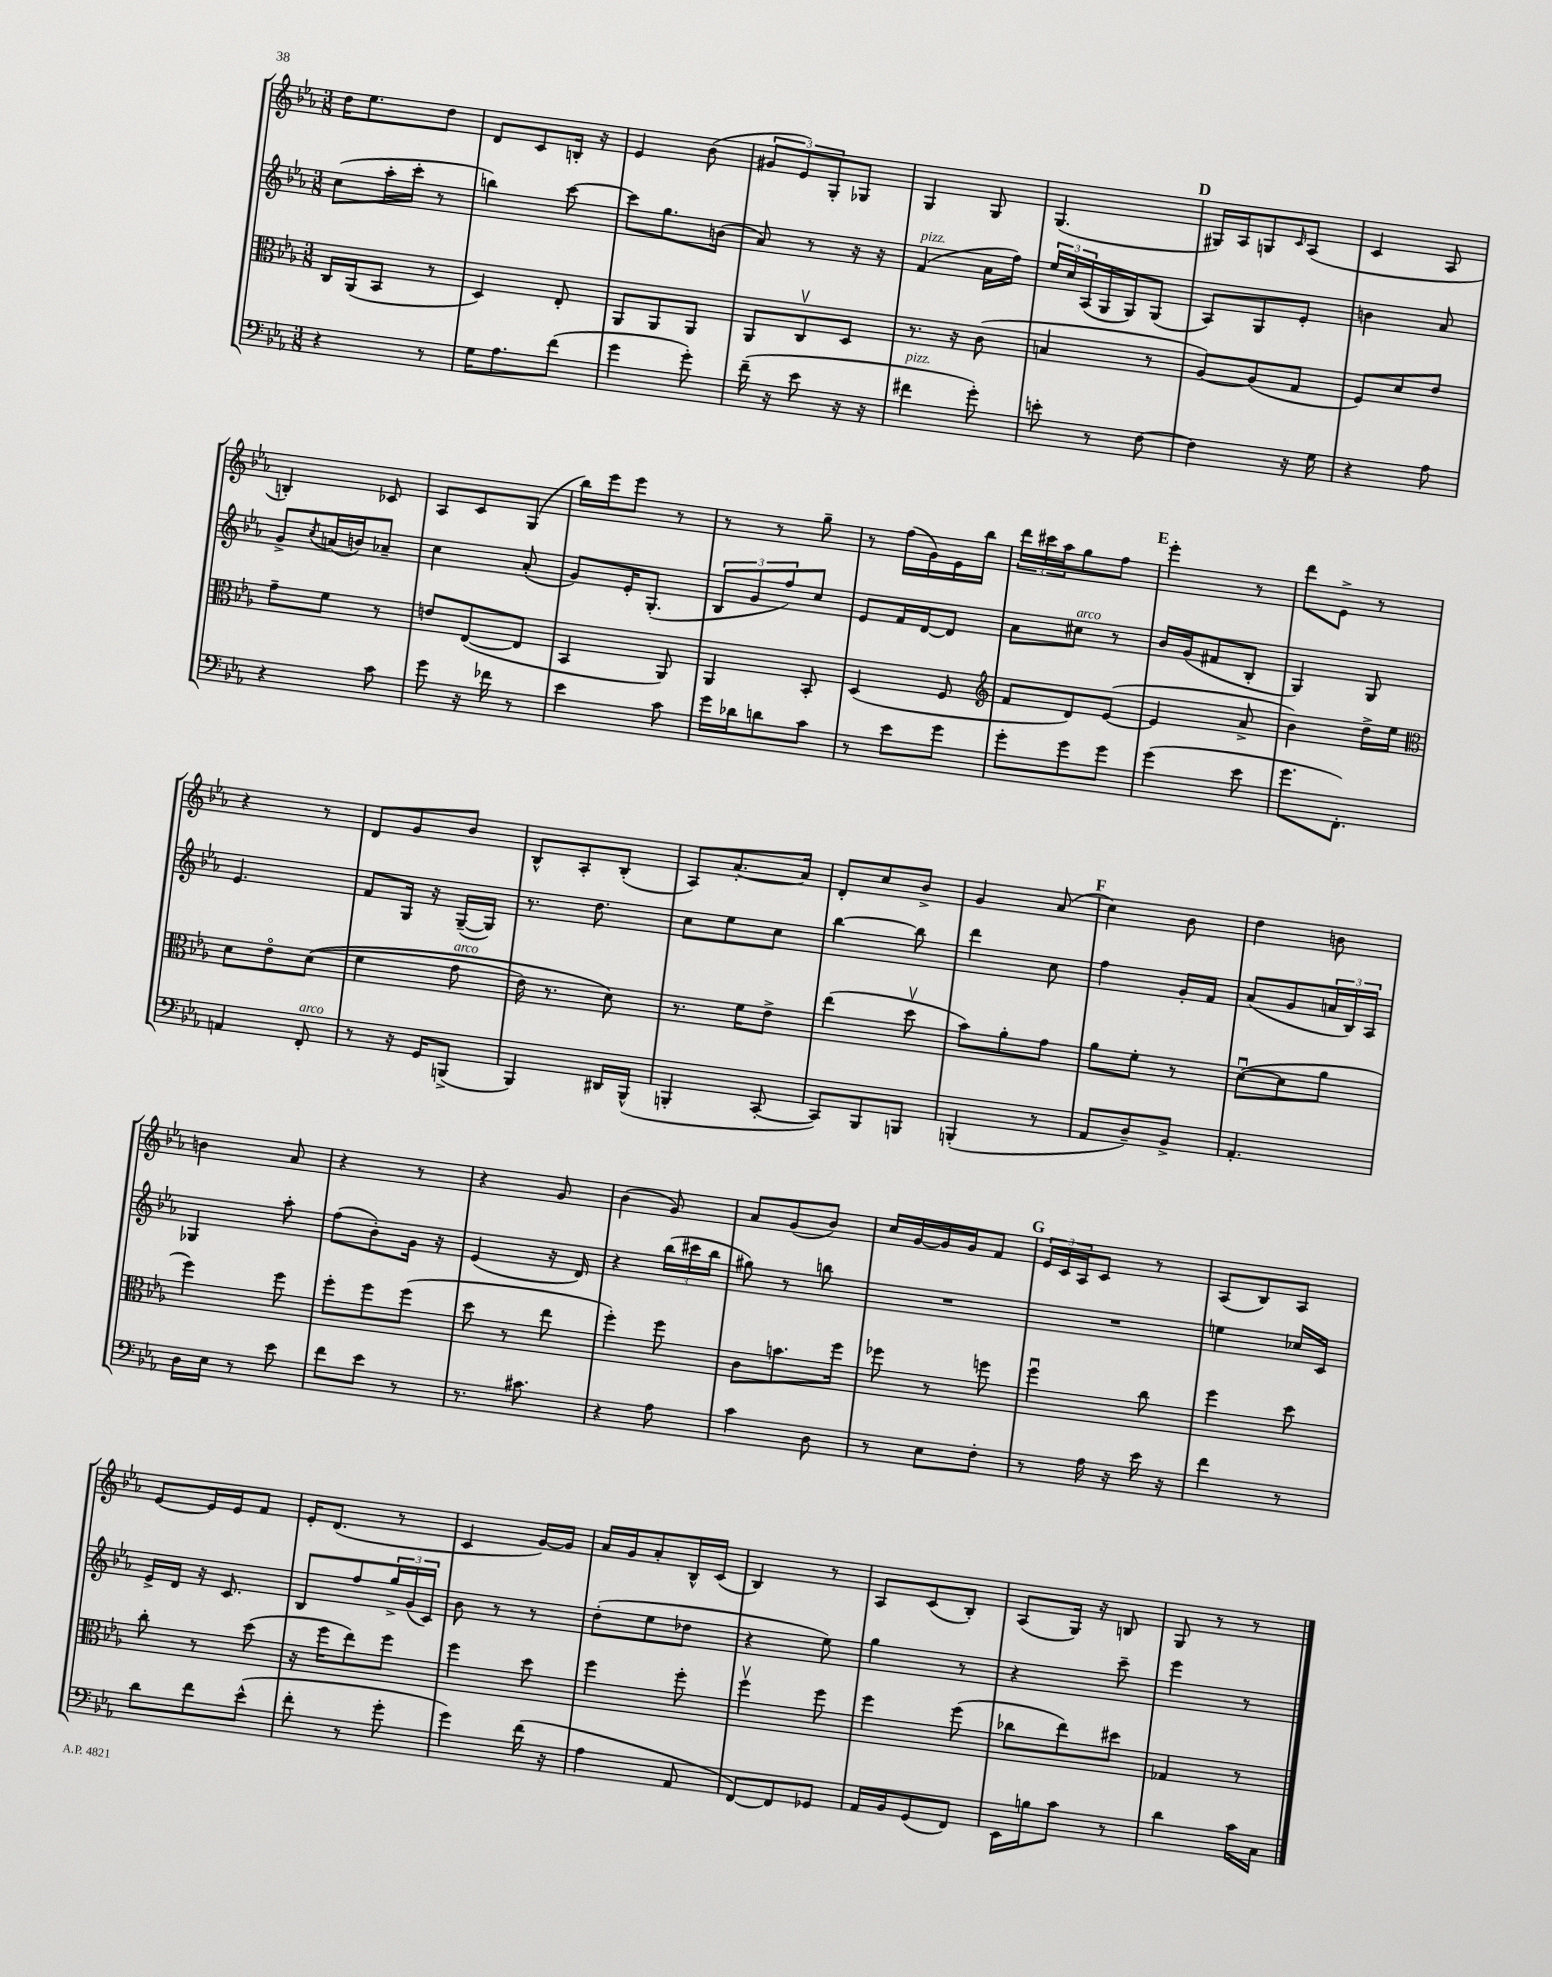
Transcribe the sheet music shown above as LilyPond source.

<<
\new StaffGroup <<
\new Staff = "s0" {
    \clef treble \key ees \major \numericTimeSignature \time 3/8
    d''16 ees''8. d''8 |
    d'8 c'8 b16-. r16 |
    ees'4 bes'8( |
    \tuplet 3/2 { gis'8 ees'8) g8-. } ges8 |
    g4 g8 |
    g4.( |
    \mark \markup { \bold "D" } gis16) aes16 g8 \grace { c'16 } aes8( |
    c'4 aes8 |
    b4-.) ces'8 |
    aes8 c'8 g8( |
    bes''16) ees'''16 ees'''8 r8 |
    r8 r8 g''8-- |
    r8 f''16( g'16) ees'16 bes''16 |
    \tuplet 3/2 { d'''16 cis'''16 aes''16 } g''8 f''8 |
    \mark \markup { \bold "E" } ees'''4-. r8 |
    d'''8 ees'8-> r8 |
    r4 r8 |
    d'8 g'8 bes'8 |
    bes8-^ aes8-. bes8-.( |
    aes8) aes'8.~-. aes'16 |
    d'8-. c''8 bes'8-> |
    g'4 aes'8( |
    \mark \markup { \bold "F" } c''4) bes'8 |
    d''4 b'8 |
    b'4 aes'8 |
    r4 r8 |
    r4 g'8 |
    bes'4( g'8) |
    aes'8 g'8( bes'8) |
    c''16 g'16~ g'16 g'16 f'8 |
    \mark \markup { \bold "G" } \tuplet 3/2 { ees'16 c'16 aes16 } c'8 r8 |
    aes8( bes8) aes8 |
    ees'8~ ees'16 ees'16 f'8 |
    ees'16-. d'8.( r8 |
    c'4 g'16~) g'16 |
    aes'16 g'16 aes'8-. bes16-^ c'16( |
    bes4) r8 |
    aes8 c'8( bes8-.) |
    aes8( g16) r16 b8 |
    g8 r8 r8 \bar "|." |
}
\new Staff = "s1" {
    \clef treble \key ees \major \numericTimeSignature \time 3/8
    c''8( aes''16-. c'''16-. r8 |
    b''4) c'''8~ |
    c'''8 g''8. b'16( |
    aes'8) r8 r16 r16 |
    f'4^\markup { \italic "pizz." }( aes'16 f''16) |
    \tuplet 3/2 { ees''16 c''16 aes16( } g16 g16) g8( |
    \mark \markup { \bold "D" } aes8) g8 ees'8-. |
    b'4 aes'8 |
    g'8-> \acciaccatura { c''8 } a'16( b'16) aes'8-- |
    c''4 aes'8-.( |
    g'8) ees'16-. g8.-.( |
    \tuplet 3/2 { bes8 g'8 f''8) } c''8 |
    ees'8 f'16 d'16~ d'8 |
    aes'8 cis''8^\markup { \italic "arco" } r8 |
    \mark \markup { \bold "E" } bes'16 g'16( fis'8 bes8-. |
    g4) g8 |
    ees'4. |
    f'8 g16 r16 g16~--( g16) |
    r8. d''8. |
    c''8 ees''8 c''8 |
    bes''4~ bes''8 |
    d'''4 c''8 |
    \mark \markup { \bold "F" } f''4 g'16-. f'16 |
    aes'8( g'8 \tuplet 3/2 { a'16 bes16) aes16 } |
    ges4 aes''8-. |
    f''8( bes'8-.) g'16 r16 |
    ees'4( r16 d'16) |
    r4 \tuplet 3/2 { bes''16( cis'''16 bes''16 } |
    gis''8) r8 b''8 |
    R4. |
    \mark \markup { \bold "G" } R4. |
    e''4 ces''16 c'16 |
    ees'16-> d'16 r16 c'8. |
    bes8 f''8 \tuplet 3/2 { g''16-> g'16( c'16) } |
    bes'8 r8 r8 |
    d''8-.( ees''8 des''8 |
    r4 ees''8) |
    g''4 r8 |
    r4 c'''8-- |
    ees'''4 r8 \bar "|." |
}
\new Staff = "s2" {
    \clef alto \key ees \major \numericTimeSignature \time 3/8
    c16 aes,16( bes,8 r8 |
    d4) ees8-. |
    aes,8 aes,8 aes,8 |
    aes,8 c8\upbow d8 |
    r8. r16 c'8( |
    b4 r8 |
    \mark \markup { \bold "D" } aes8~) aes8( g8 |
    f8) d'8 ees'8 |
    g'8-- f'8 r8 |
    e'8 ees8~( ees8 |
    bes,4 aes,8) |
    aes,4 bes,8-. |
    d4( f8 |
    \clef treble f'8 d'8) ees'8~( |
    \mark \markup { \bold "E" } ees'4 aes'8-> |
    bes'4) d''16-> ees''16 |
    \clef alto d'8 ees'8\flageolet d'8(\( |
    f'4 g'8^\markup { \italic "arco" } |
    ees'16) r8. d'8\) |
    r8. f'16 ees'8-> |
    ees''4( d''8\upbow |
    bes'8) aes'8-. g'8 |
    \mark \markup { \bold "F" } aes'8 f'8-. r8 |
    d'8~\downbow( d'8 aes'8 |
    f''4) f''8 |
    f''8-. f''8 f''8( |
    d''8 r8 ees''8 |
    f''4-.) f''8 |
    c'8 b'8. f''16 |
    fes''8 r8 f''8 |
    \mark \markup { \bold "G" } f''4\downbow c''8 |
    f''4 d''8 |
    c''8-. r8 d''8( |
    r16 f''16 ees''8) f''8 |
    f''4 d''8 |
    f''4 f''8-. |
    f''4\upbow f''8 |
    f''4 f''8( |
    ces''8 ees''8) dis''8 |
    ges4 r8 \bar "|." |
}
\new Staff = "s3" {
    \clef bass \key ees \major \numericTimeSignature \time 3/8
    r4 r8 |
    g16 aes8. f'8( |
    g'4 g'8-.) |
    f'16--( r16 ees'8 r16 r16 |
    fis'4^\markup { \italic "pizz." } g'8-.) |
    e'8-. r8 f8~ |
    \mark \markup { \bold "D" } f4 r16 g16 |
    r4 aes8 |
    r4 c'8 |
    g'8 r16 fes'16 r8 |
    ees'4 c'8 |
    g'16 des'16 d'8 c'8 |
    r8 ees'8 g'8 |
    g'8-. g'8 g'8 |
    \mark \markup { \bold "E" } g'4( ees'8 |
    g'8. f,8.-.) |
    a,4 f,8-.^\markup { \italic "arco" } |
    r8 r16 g,16 b,,8->( |
    bes,,4) dis,16 bes,,16-^( |
    b,,4-. c,8~-. |
    c,8) bes,,8 b,,8 |
    b,,4-.( r8 |
    \mark \markup { \bold "F" } aes,8 d8--) bes,8-> |
    aes,4.-. |
    d16 ees16 r8 ees'8 |
    f'8 ees'8 r8 |
    r8. cis'8. |
    r4 aes8 |
    c'4 d8 |
    r8 ees8 f8-. |
    \mark \markup { \bold "G" } r8 aes16 r16 ees'16 r16 |
    f'4 r8 |
    d'8 f'8 ees'8-^( |
    f'8-. r8 g'8-. |
    g'4) f'16( r16 |
    aes4 aes,8 |
    f,8~) f,8 ges,8 |
    aes,16 bes,16 g,8( f,8) |
    ees,16 b16 c'8 r8 |
    d'4 c'16 c16 \bar "|." |
}
>>
>>
\layout { \context { \Score \remove "Bar_number_engraver" } }
